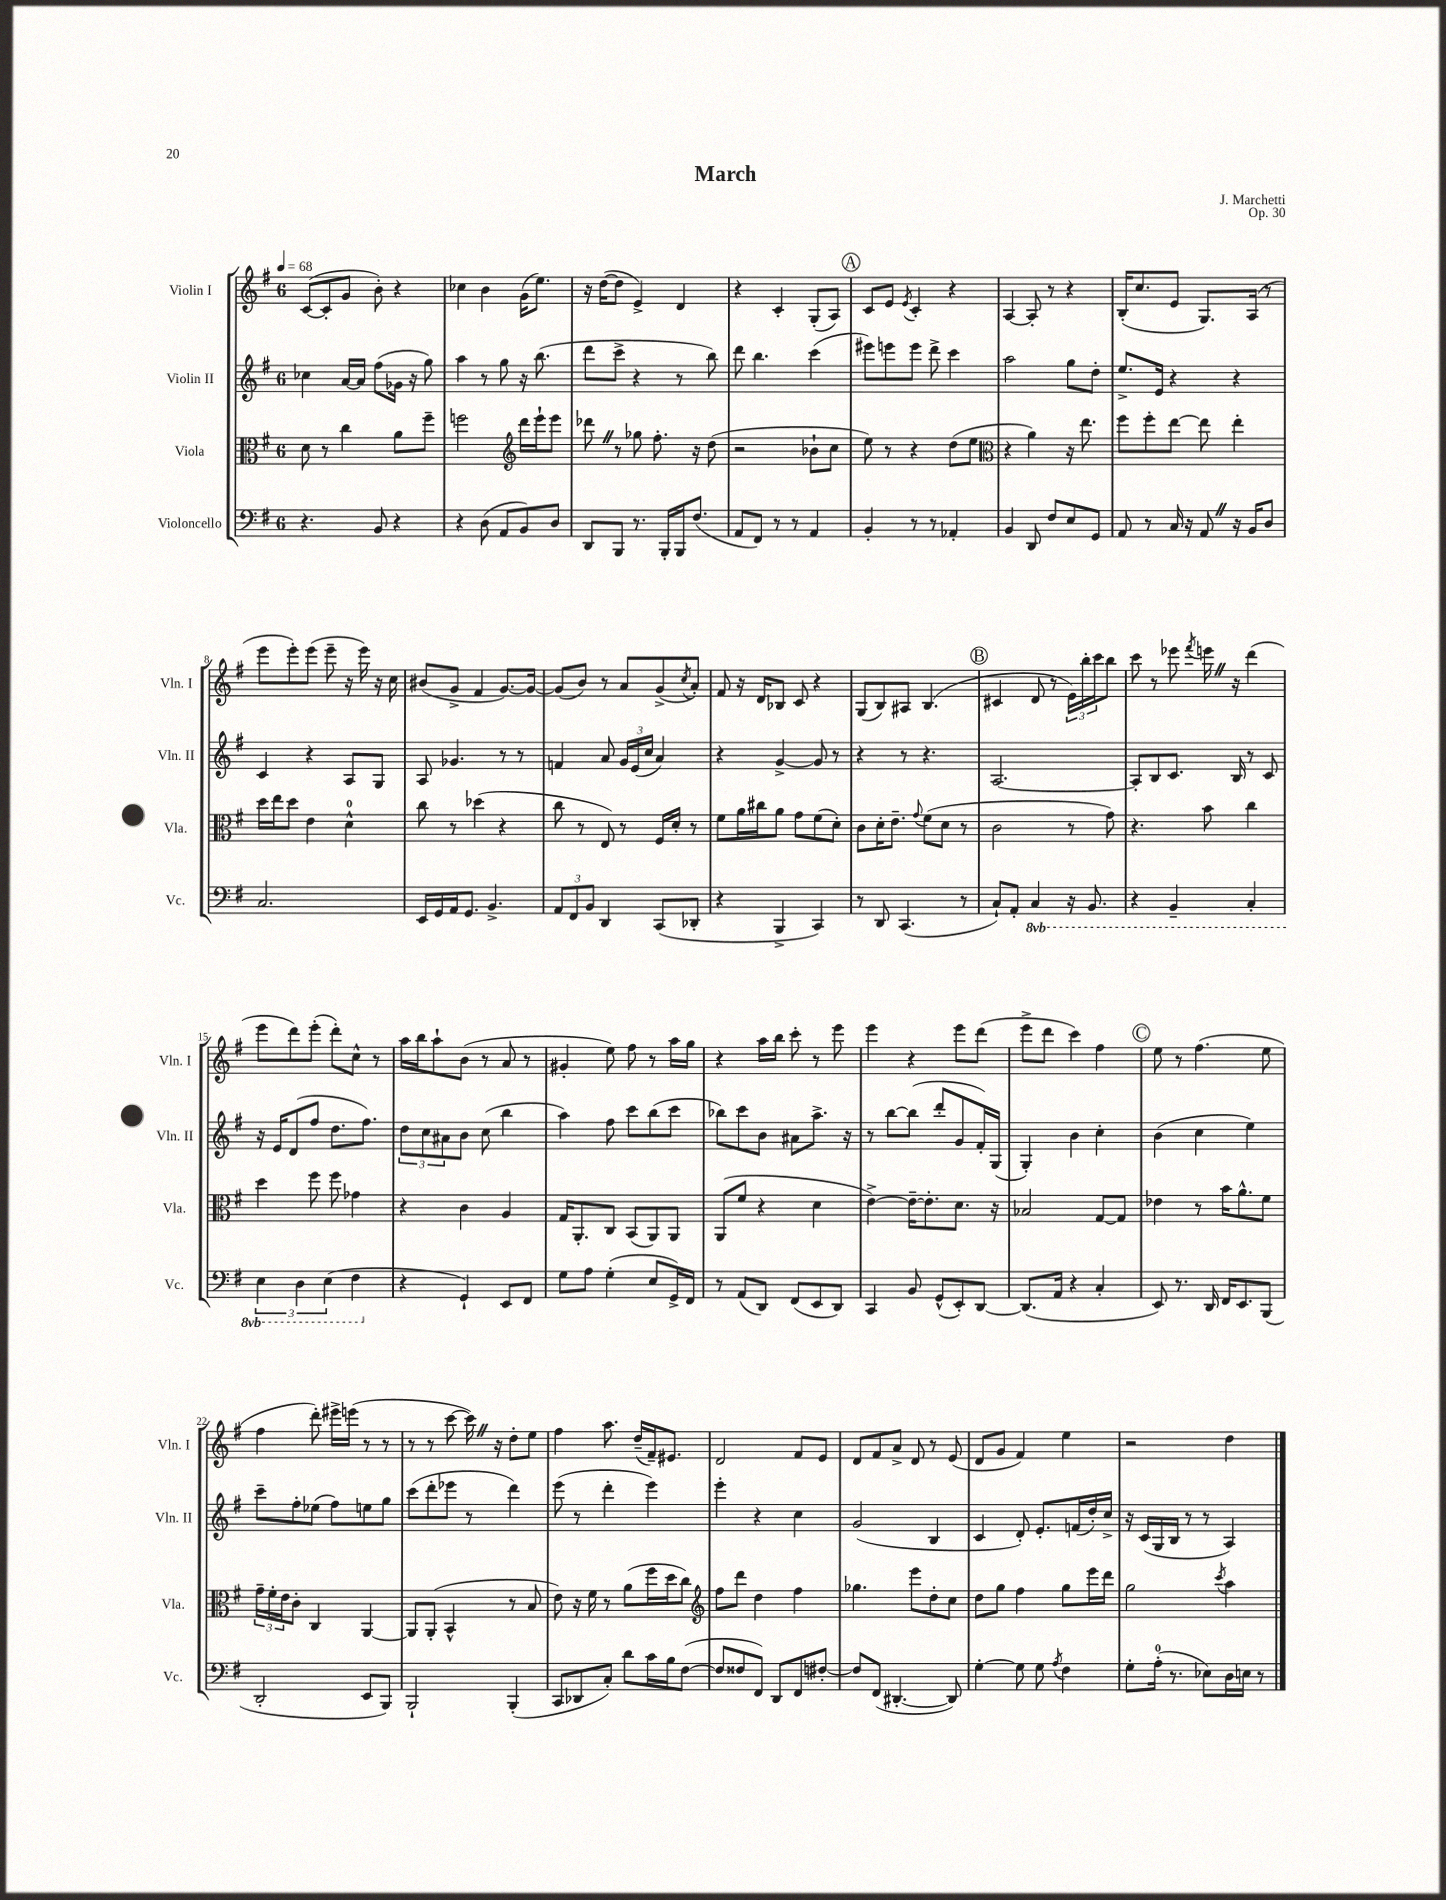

**kern	**kern	**kern	**kern
*staff4	*staff3	*staff2	*staff1
*clefF4	*clefC3	*clefG2	*clefG2
*k[f#]	*k[f#]	*k[f#]	*k[f#]
*M6/8	*M6/8	*M6/8	*M6/8
*MM68	*MM68	*MM68	*MM68
4.r	8d\	4cc-\	([8c/L
.	8r	.	8c'/]
.	4cc\	[16a/LL	8g/J
.	.	16a/]JJ	.
8BB/	.	(8ff#\L	8b'\)
4r	8a\L	16g-\Jk	4r
.	.	16r	.
.	8ff#~\J	8gg\)	.
=	=	=	=
4r	2ff\	4aa\	4cc-\
(8D\	.	8r	4b\
8AA/L	.	8gg\	.
*	*clefG2	*	*
8BB/)	16ddd\LL	16r	(16g\LK
.	16eee`\J	(8.bb\	8.ee\J)
8D/J	8eee\J	.	.
=	=	=	=
8DD/L	8ddd-\	8ddd\L	16r
.	.	.	([16dd\LK
8BBB/J	8r	8ccc^\J	8dd\]J
8.r	8gg-\	4r	4e^/)
.	8.ff#'\	.	.
16BBB'/LL	.	.	.
16BBB/J	.	8r	4d/
(8.F#/J	16r	.	.
.	(8dd\	8bb\)	.
=	=	=	=
8AA/L	2r	8ddd\	4r
8FF#/J)	.	4.bb\	.
8r	.	.	4c'/
8r	.	.	.
4AA/	8b-`\L	(4ccc\	(8G'/L
.	8cc\J	.	8A/J)
=	=	=	=
4BB'/	8ee\)	8eee#\L)	8c/L
.	8r	8eee\	8e/J
.	.	.	8qe/
8r	4r	8eee\J	4c'/
8r	.	8ddd^\	.
4AA-'/	(8dd\L	4ccc\	4r
.	8ee\J	.	.
=	=	=	=
*	*clefC3	*	*
4BB/	4r	2aa\	[4A/
8DD/	4a\)	.	8A'/]
8F#/L	.	.	8r
8E/	16r	8gg\L	4r
.	8.ee\	.	.
8GG/J	.	8dd'\J	.
=	=	=	=
8AA/	8ff#\L	8.ee^/L	(16B'/LK
.	.	.	8.cc/
8r	8ff#'\	.	.
.	.	16e/Jk	.
16C/	[8ee\J	4r	8e/J
16r	.	.	.
8AA/	8ee\]	.	8.G/L)
16r	4ee'\	4r	.
16BB/LK	.	.	(16A/Jk
8D/J	.	.	8r
=	=	=	=
2.C/	16dd\LL	4c/	8eee\L
.	16ee\J	.	.
.	8dd\J	.	8eee'\)
.	4e\	4r	(8eee\J
.	.	.	8eee~\
.	4d^^\	8A/L	16r
.	.	.	16eee\)
.	.	8G/J	16r
.	.	.	16cc\
=	=	=	=
16EE/LL	8cc\	8A/	(8b#/L
16GG/	.	.	.
16AA/J	8r	4.g-/	8g^/J
8.GG/J	.	.	.
.	(4dd-\	.	4f#/
4.BB^/	.	.	.
.	4r	8r	[8.g/L)
.	.	8r	.
.	.	.	16g/_Jk
=	=	=	=
12AA/L	8cc\	4f/	(8g/]L
12FF#/	.	.	.
.	8r	.	8b/J)
12BB/J	.	.	.
4DD/	8E/)	8a/	8r
.	8r	24g/LL	8a/L
.	.	(24e/	.
.	.	24cc/JJ	.
(8CC/L	16F#/LL	4a/)	(8g^/
.	16d'/JJ	.	.
.	.	.	8qcc/
8DD-'/J	8r	.	8a'/J)
=	=	=	=
4r	8f#\L	4r	8f#/
.	16a\L	.	16r
.	16cc#\J	.	16d/LK
4BBB^/	8a\J	[4g^/	8B-/J
.	8g\L	.	8c/
4CC/)	(8f#\	8g/]	4r
.	8d'\J)	8r	.
=	=	=	=
8r	8c\L	4r	(8G/L
8DD/	16d'\K	.	8B/)
.	8.e~\J	.	.
(4.CC/	.	8r	8A#/J
.	8qqg/	.	.
.	(8f#\L	4.r	(4.B/
.	8d\J	.	.
8r	8r	.	.
=	=	=	=
8C`/L)	2c\	[2.A/	4c#/
8AA'/J	.	.	.
4CC/	.	.	8d/
.	.	.	8r
16r	8r	.	24e\LL)
.	.	.	24bb'\
8.BBB/	.	.	.
.	.	.	24ccc\J
.	8g\)	.	8bb\J
=	=	=	=
4r	4.r	8A'/]L	8ccc\
.	.	8B/	8r
4BBB~/	.	8.c/J	8eee-\
.	.	.	8qfff#/
.	8b\	.	16eee\
.	.	16B/	16r
4CC'/	4cc\	8r	(4ddd\
.	.	8c/	.
=	=	=	=
6EE\	4dd\	16r	8eee\L
.	.	16e/LK	.
.	.	(8d/	8ddd\)
6DD\	.	.	.
.	8ff#\	8ff#/J	(8eee'\J
(6EE\	.	.	.
.	8ff#\	8.dd\L	8ddd'\L)
4FF#\	4g-\	.	8cc^^\J
.	.	8.ff#\J)	.
.	.	.	8r
=	=	=	=
4r	4r	12dd\L	16aa\LL
.	.	.	16bb\J
.	.	12cc\	.
.	.	.	8aa`\
.	.	12a#\	.
4GG`/)	4c\	8b\J	(8b\J
.	.	(8cc\	8r
8EE/L	4A/	4bb\	8a/
8FF#/J	.	.	8r
=	=	=	=
8G\L	16G/LK	4aa\)	4g#'/
.	8.AA'/	.	.
8A\J	.	.	.
(4G'\	8C/J	8ff#\	8ee\)
.	(8BB/L	8ccc\L	8ff#\
8E/L	8AA/)	(8bb\	8r
16GG^/L)	8AA/J	8ccc\J	16aa\LL
16FF#/JJ	.	.	16gg\JJ
=	=	=	=
8r	(8AA/L	8bb-\L)	4r
(8AA/L	8f#/J	8ccc\	.
8DD/J)	4r	8b\J	16aa\LL
.	.	.	16bb\JJ
(8FF#/L	.	8a#\L	8ccc'\
8EE/	4d\	8.aa^\J	8r
8DD/J)	.	.	8eee\
.	.	16r	.
=	=	=	=
4CC/	[4e^\)	8r	4eee\
.	.	[8bb\L	.
8BB/	16e~\_LK	(8bb\]J	4r
.	8.e'\]	.	.
(8GG^^/L	.	8ddd'/L	.
8EE'/)	8.d\J	8g/	8eee\L
[8DD/J	.	16f#'/L)	(8ddd\J
.	16r	(16G/JJ	.
=	=	=	=
(8.DD/]L	2B-/	4G'/)	8eee^\L
.	.	.	8ddd\J
16AA/Jk	.	.	.
4r	.	4b\	4ccc\)
4C'/	[8G/L	4cc'\	4ff#\
.	8G/]J	.	.
=	=	=	=
8EE/)	4e-\	(4b\	8ee\
8.r	.	.	8r
.	8r	4cc\	(4.ff#\
16DD/	.	.	.
16FF#/LK	16b\LK	.	.
8.EE/	8.a^^\	.	.
.	.	4ee\)	.
(8BBB/J	8f#\J	.	8ee\
=	=	=	=
2DD'/	24g~\LL	8ccc~\L	4ff#\
.	24f#'\	.	.
.	24e\J	.	.
.	8c'\J	8ff#'\	.
.	4C/	(8ee-\J	8ddd'\)
.	.	8ff#\L)	16eee#^\LL
.	.	.	(16eee\JJ
8EE/L	[4AA/	8ee\	8r
8BBB/J)	.	8gg\J	8r
=	=	=	=
2BBB`/	8AA/]L	(8ccc\L	8r
.	(8AA'/J	8ddd'\	8r
.	4BB^^/	8eee-\J	[8ccc\
.	.	8r	16ccc\])
.	.	.	16r
(4BBB'/	8r	4ddd\)	8dd'\L
.	8B/	.	8ee\J
=	=	=	=
8CC/L	8e\)	(8eee\	4ff#\
8DD-/	16r	8r	.
.	16f#\	.	.
8C'/J)	8r	4ddd'\	8.aa\
8d\L	(8a\L	.	.
.	.	.	(16dd~/LL
16c\L	16ff#\L	4eee\)	16f#~/J)
16B\J	16dd\J	.	8.e#/J
([8F#\J	8cc\J)	.	.
=	=	=	=
*	*clefG2	*	*
8F#/]L	8ff#\L	4eee'\	2d/
8F##/	8ddd\J	.	.
8FF#/J)	4dd\	4r	.
8DD/L	.	.	.
8FF#/	4ff#\	4cc\	8f#/L
[8F#'/J	.	.	8e/J
=	=	=	=
8F#/]L	4.gg-\	(2g/	8d/L
(8FF#/J	.	.	8f#/
[4.DD#'/	.	.	8a^/J
.	8eee\L	.	8d/
.	8dd'\	4B/	8r
8DD#/])	8cc\J	.	(8e/
=	=	=	=
[4G'\	8dd\L	4c/	8d/L
.	8gg\J	.	8g/J
8G\]	4ff#\	8d'/)	4f#/)
8G\	.	8.e'/L	.
8qA/	.	.	.
4F#\	8gg\L	.	4ee\
.	.	(16f/L	.
.	16eee\L	16dd'/)	.
.	16ddd\JJ	16cc^/JJ	.
=	=	=	=
8G'\L	2gg\	16r	2r
.	.	(16c/LL	.
(16A'\Jk	.	16G/	.
8.r	.	16B/JJ	.
.	.	8r	.
8E-\L)	.	8r	.
.	8qccc/	.	.
16D\L	4aa\	4A/)	4dd\
16E\JJ	.	.	.
8r	.	.	.
==	==	==	==
*-	*-	*-	*-
